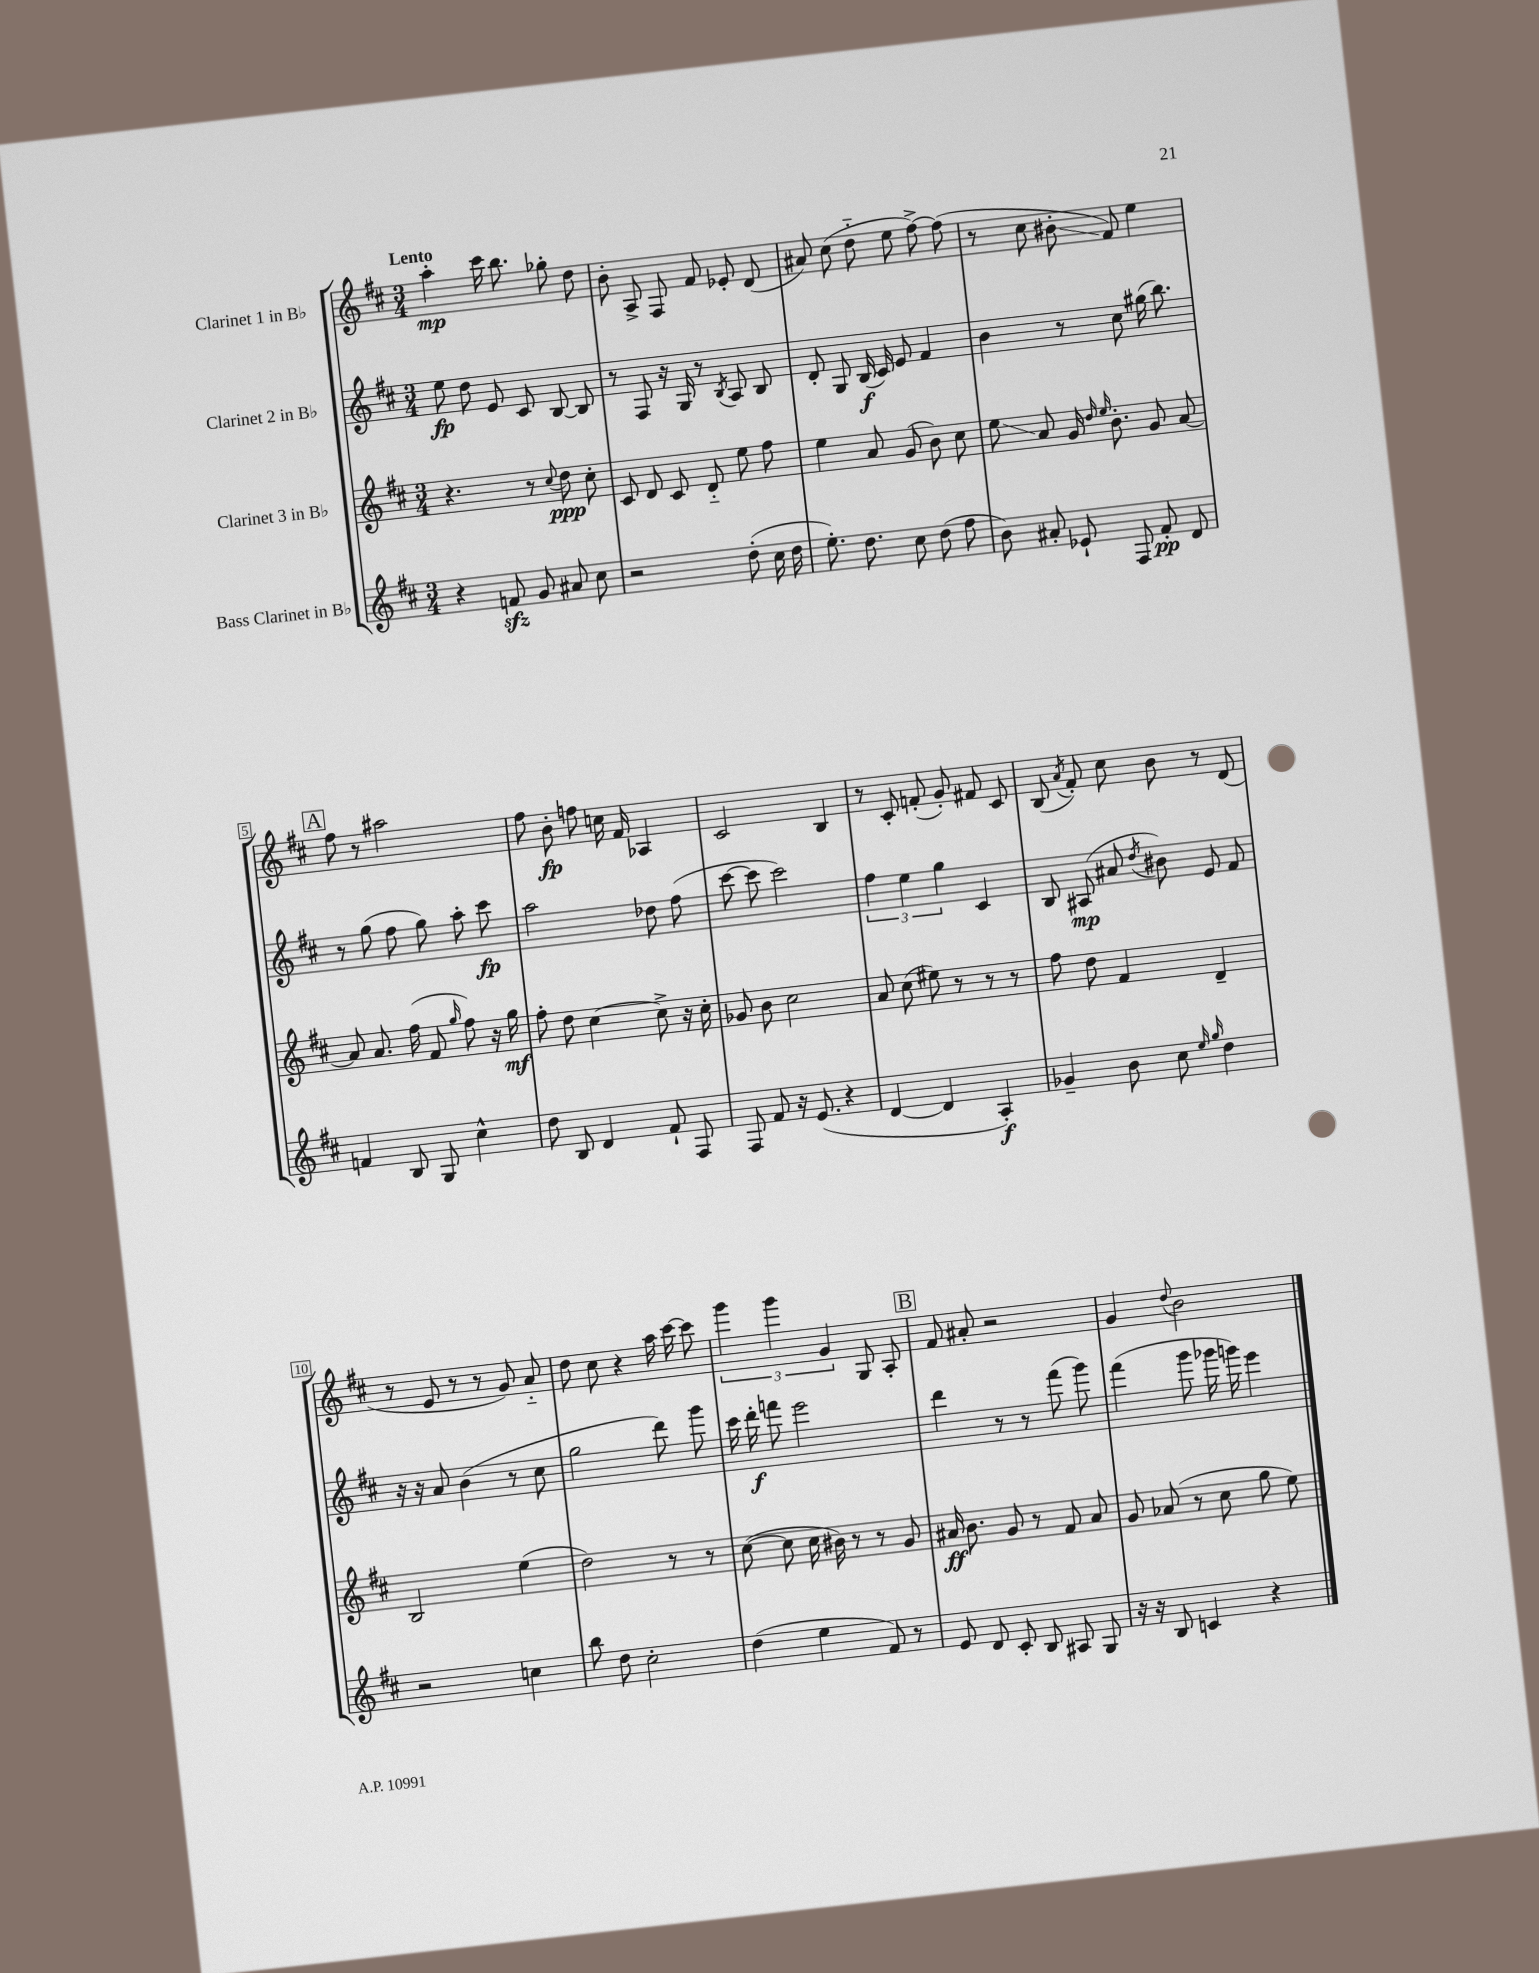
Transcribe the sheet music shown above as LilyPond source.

<<
\new StaffGroup <<
\new Staff = "s0" \with { instrumentName = "Clarinet 1 in Bb" } {
    \clef treble \key d \major \numericTimeSignature \time 3/4 \tempo "Lento"
    \autoBeamOff a''4-.\mp cis'''16 b''8. ges''8-. d''8 |
    b'8-. a8-> fis8 fis'8 ees'8-. d'8( |
    ais'8) cis''8( d''8-_ e''8 fis''8~->) fis''8( |
    r8 cis''8 bis'8-.\glissando fis'8) e''4 |
    \mark \markup { \box "A" } fis''8 r8 ais''2 |
    fis''8 b'8-.\fp f''8 c''16 fis'16 aes4 |
    cis'2 b4 |
    r8 cis'8-. f'8-.( g'8-.) fis'8 cis'8 |
    b8( \acciaccatura { a'8 } fis'8-.) cis''8 b'8 r8 d'8( |
    r8 e'8 r8 r8 g'8) a'8-_ |
    d''8 cis''8 r4 a''16 cis'''16~ cis'''8 |
    \tuplet 3/2 { g'''4 g'''4 g'4 } g8 a8-. |
    \mark \markup { \box "B" } fis'8 ais'8-. r2 |
    g'4 \appoggiatura { d''8 } b'2 \bar "|." |
}
\new Staff = "s1" \with { instrumentName = "Clarinet 2 in Bb" } {
    \clef treble \key d \major \numericTimeSignature \time 3/4
    \autoBeamOff e''8\fp d''8 e'8 cis'8 b8~ b8 |
    r8 fis8 r16 g16 r8 \acciaccatura { b8 } a8 b8 |
    d'8-. g8 b16\f( cis'16) e'8 fis'4 |
    b'4 r8 cis''8 gis''16( b''8.) |
    \mark \markup { \box "A" } r8 g''8( fis''8 g''8) a''8-. cis'''8\fp |
    a''2 des''8 fis''8( |
    cis'''8~ cis'''8 cis'''2) |
    \tuplet 3/2 { fis''4 e''4 g''4 } cis'4 |
    b8 ais8\mp( ais'8 \acciaccatura { d''8 } bis'8) e'8 fis'8 |
    r16 r16 a'8 b'4( r8 cis''8 |
    g''2 d'''8) g'''8 |
    cis'''16 d'''16-.\f f'''8 e'''2 |
    \mark \markup { \box "B" } d'''4 r8 r8 fis'''8( g'''8) |
    fis'''4( g'''8 ges'''16 g'''16) e'''4 \bar "|." |
}
\new Staff = "s2" \with { instrumentName = "Clarinet 3 in Bb" } {
    \clef treble \key d \major \numericTimeSignature \time 3/4
    \autoBeamOff r4. r8 \appoggiatura { cis''8 } d''8\ppp cis''8-. |
    cis'8 d'8 cis'8 d'8-_ e''8 fis''8 |
    e''4 a'8 g'8( b'8) cis''8 |
    e''8\glissando a'8 g'16 \grace { d''16 e''16 } b'8.-. g'8 a'8~ |
    \mark \markup { \box "A" } a'8 a'8. fis''16( fis'8 \grace { g''16 } fis''8) r16 g''16\mf |
    fis''8-. d''8 cis''4~ cis''8-> r16 cis''16-. |
    ges'8 b'8 cis''2 |
    a'8 cis''8( eis''8) r8 r8 r8 |
    fis''8 d''8 fis'4 d'4-- |
    b2 e''4( |
    d''2) r8 r8 |
    cis''8~( cis''8 cis''16 bis'16) r8 r8 g'8 |
    \mark \markup { \box "B" } ais'16\ff b'8. g'8 r8 fis'8 ais'8 |
    g'8 aes'8( r8 cis''8 g''8 e''8) \bar "|." |
}
\new Staff = "s3" \with { instrumentName = "Bass Clarinet in Bb" } {
    \clef treble \key d \major \numericTimeSignature \time 3/4
    \autoBeamOff r4 f'8\sfz g'8 ais'8 cis''8 |
    r2 d''8-.( cis''16 d''16 |
    e''8.-.) d''8. cis''8 d''8( fis''8 |
    b'8) ais'8-. ees'8-! fis8 fis'8-.\pp d'8 |
    \mark \markup { \box "A" } f'4 b8 g8 cis''4-^ |
    d''8 b8 d'4 fis'8-! fis8 |
    fis8 fis'8 r16 e'8.( r4 |
    d'4~ d'4 a4-.\f) |
    ges'4-- b'8 cis''8 \grace { e''16 g''16 } d''4 |
    r2 c''4 |
    b''8 d''8 cis''2-. |
    d''4( e''4 fis'8) r8 |
    \mark \markup { \box "B" } e'8 d'8 cis'8-. b8 ais8 g8 |
    r16 r16 b8 c'4 r4 \bar "|." |
}
>>
>>
\layout { \context { \Score \override BarNumber.stencil = #(make-stencil-boxer 0.1 0.3 ly:text-interface::print) } }
